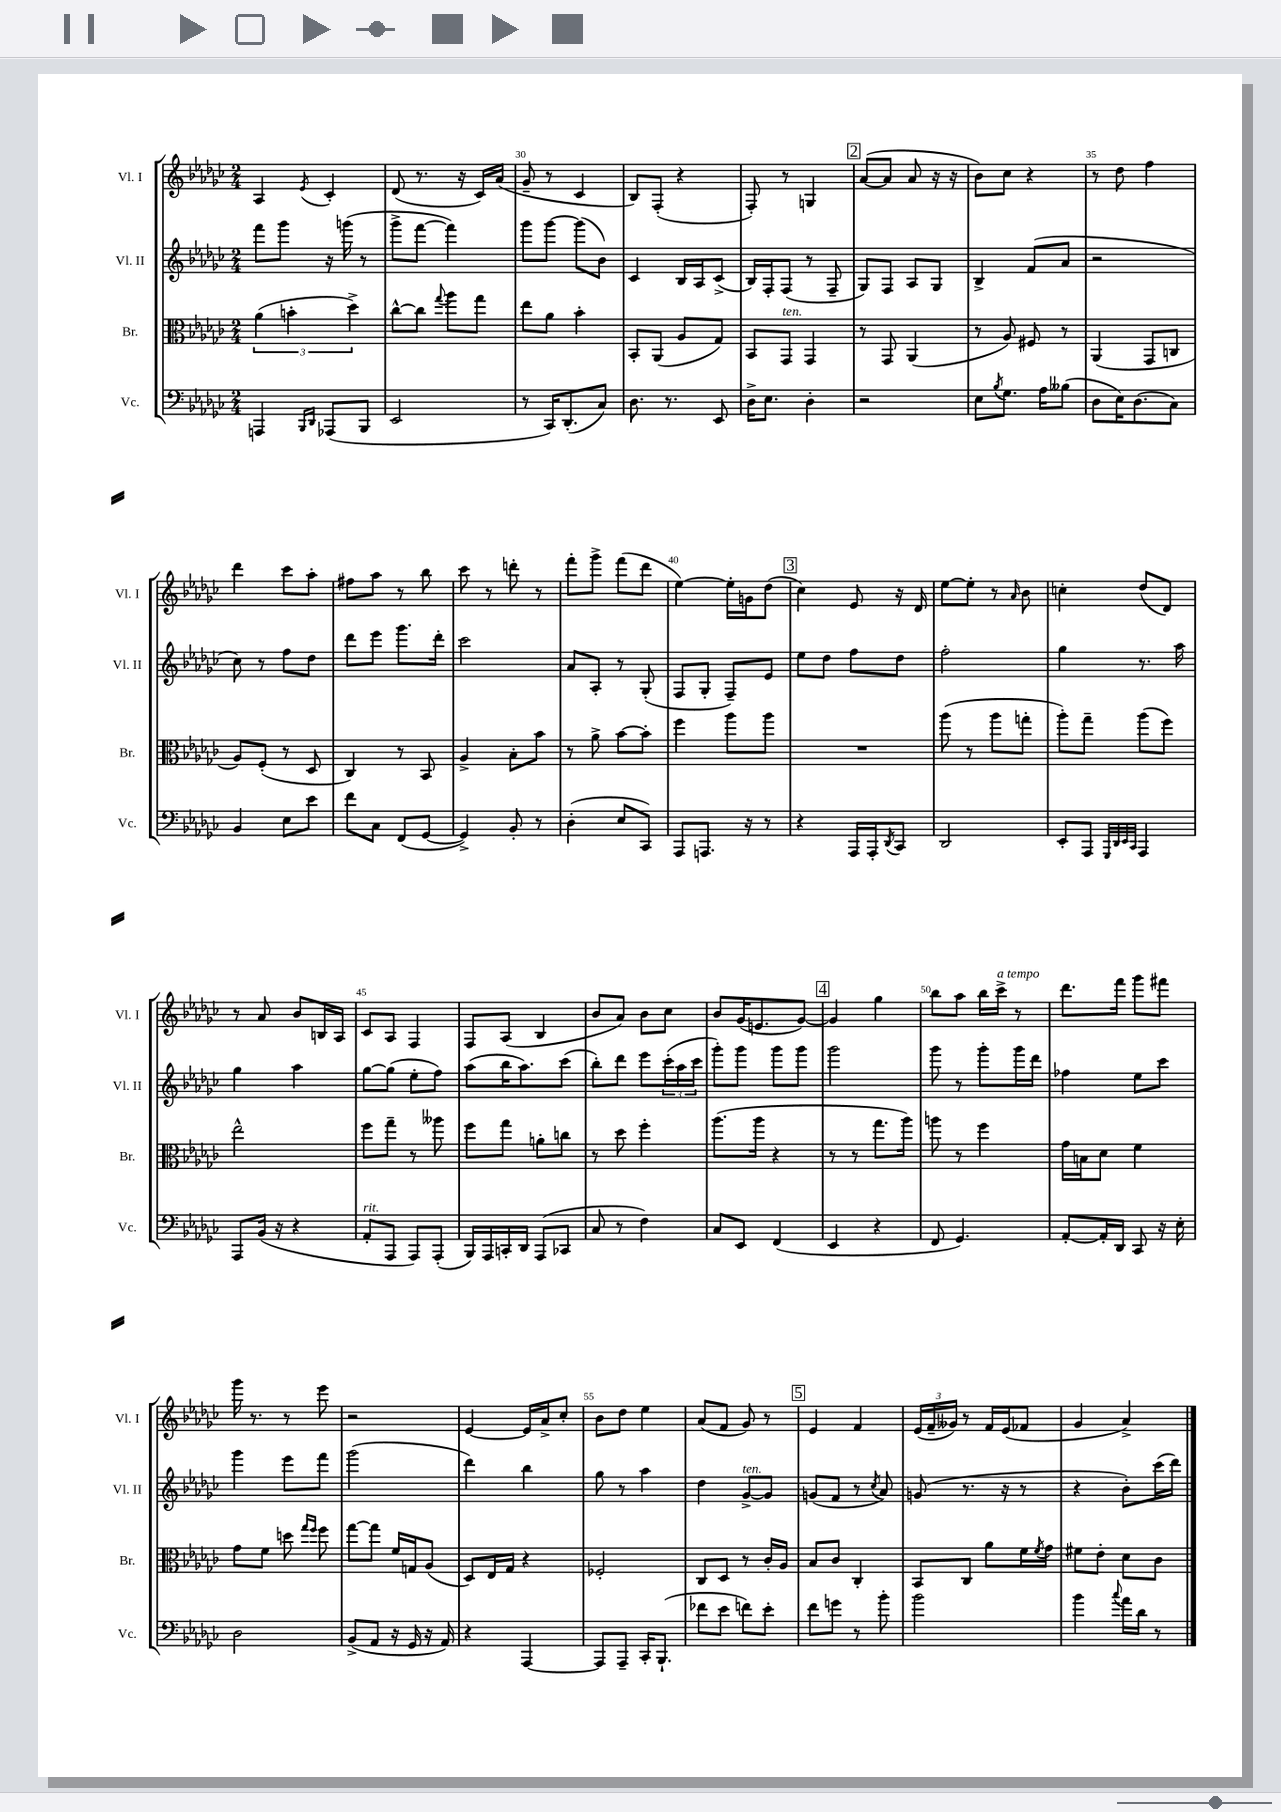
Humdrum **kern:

**kern	**kern	**kern	**kern
*staff4	*staff3	*staff2	*staff1
*clefF4	*clefC3	*clefG2	*clefG2
*k[b-e-a-d-g-c-]	*k[b-e-a-d-g-c-]	*k[b-e-a-d-g-c-]	*k[b-e-a-d-g-c-]
*M2/4	*M2/4	*M2/4	*M2/4
4AAA/	(6a-\	8fff\L	4A-/
.	.	8ggg-\J	.
.	6b'\	.	.
16qqBBB-/LL	.	.	.
16qqDD-/JJ	.	.	8qe-/
(8AAA-/L	.	16r	4c-'/
.	.	(16ggg\	.
.	6dd-^\)	.	.
8BBB-/J	.	8r	.
=	=	=	=
2EE-/	[8cc-^^\L	8ggg-^\L	(8d-/
.	8cc-\]J	[8fff\J	8.r
.	8qqgg-/	.	.
.	8aa-\L	4fff\])	.
.	.	.	16r
.	8gg-\J	.	16c-/LL)
.	.	.	(16a-/JJ
=	=	=	=
8r	8ee-\L	8ggg-\L	8g-~/
16CC-/LK)	8a-\J	[8ggg-\J	8r
(8.DD-'/	.	.	.
.	4b-'\	(8ggg-\]L	4c-/
8C-/J)	.	8b-\J)	.
=	=	=	=
8.D-\	8BB-'/L	4c-/	8B-/L)
.	(8AA-/J	.	(8F'/J
8.r	.	.	.
.	8A-/L	16B-/LL	4r
.	.	16A-/J	.
8EE-/	8G-/J)	(8c-^/J	.
=	=	=	=
16D-^\LK	8BB-/L	16B-/LL)	8F'/)
8.E-\J	.	16F'/J	.
.	8GG-/J	(8F/J	8r
4D-'\	4GG-/	8r	4G/
.	.	8F~/	.
=	=	=	=
2r	8r	8G-/L)	([8a-/L
.	8GG-/	8F/J	8a-/]J
.	(4AA-/	8A-/L	8a-/
.	.	8G-/J	16r
.	.	.	16r
=	=	=	=
8E-\L	8r	4B-^/	8b-\L)
8qB-/	.	.	.
8.G-\J	8A-/)	.	8cc-\J
.	8F#/	(8f/L	4r
16A-\LK	.	.	.
(8B--\J	8r	8a-/J	.
=	=	=	=
8D-\L	(4AA-/	2r	8r
16E-\K)	.	.	8dd-\
(8.D-\	.	.	.
.	8GG-/L	.	4ff\
8C-\J)	8C/J	.	.
=	=	=	=
4BB-/	8A-/L)	8cc-\)	4ddd-\
.	(8F'/J	8r	.
8E-\L	8r	8ff\L	8ccc-\L
8e-\J	8D-/	8dd-\J	8aa-'\J
=	=	=	=
8f\L	4C-/)	8ddd-\L	8ff#\L
8C-\J	.	8eee-\J	8aa-\J
(8FF/L	8r	8.ggg-\L	8r
[8GG-/J	8BB-/	.	8bb-\
.	.	16ddd-'\Jk	.
=	=	=	=
4GG-^/])	4A-^/	2ccc-\	8ccc-\
.	.	.	8r
8BB-'/	8B-'\L	.	8ddd'\
8r	8b-\J	.	8r
=	=	=	=
(4D-'\	8r	8a-/L	8fff'\L
.	8a-^\	8A-'/J	8ggg-^\J
8E-/L	[8b-\L	8r	(8fff\L
8CC-/J)	8b-'\]J	(8G-'/	8ddd-\J
=	=	=	=
8AAA-/L	4ff\	8F/L	[4ee-\)
8.AAA/J	.	8G-'/J	.
.	8aa-\L	8F~/L)	16ee-'\]LL
16r	.	.	16g\J
8r	8aa-\J	8e-/J	(8dd-\J
=	=	=	=
4r	2r	8ee-\L	4cc-\)
.	.	8dd-\J	.
16AAA-/LL	.	8ff\L	8e-/
16AAA-'/J	.	.	.
8qDD-/	.	.	.
8CC-/J	.	8dd-\J	16r
.	.	.	16d-/
=	=	=	=
2DD-/	(8aa-\	2ff'\	[8ee-\L
.	8r	.	8ee-'\]J
.	8aa-\L	.	8r
.	.	.	16qqa-/
.	8gg'\J	.	8b-\
=	=	=	=
8EE-'/L	8aa-'\L)	4gg-\	4cc'\
8AAA-/J	8gg-~\J	.	.
32qqGGG-/LLL	.	.	.
32qqDD-/	.	.	.
32qqEE-/	.	.	.
32qqCC-/JJJ	.	.	.
4AAA-/	(8aa-\L	8.r	(8dd-/L
.	8ff\J)	.	8d-/J)
.	.	16aa-\	.
=	=	=	=
8AAA-/L	2ee-^^\	4gg-\	8r
(16BB-/Jk	.	.	8a-/
16r	.	.	.
4r	.	4aa-\	8b-/L
.	.	.	16B/L
.	.	.	16A-/JJ
=	=	=	=
8AA-'/L	8ff\L	[8gg-\L	8c-/L
8AAA-/J	8gg-~\J	(8gg-\]J	8A-/J
8AAA-/L)	8r	8ee-'\L	4F/
(8AAA-'/J	8aa--\	8ff\J)	.
=	=	=	=
16BBB-/LL)	8ff\L	(8aa-\L	8F/L
16AAA-/	.	.	.
16CC'/	8gg-\J	16bb-\K	(8A-/J
16DD-/JJ	.	8.aa-\)	.
(8AAA-/L	8a'\L	.	4B-/
8CC-/J	8cc\J	(8ccc-\J	.
=	=	=	=
8C-/	8r	8bb-'\L)	8b-/L
8r	8dd-\	8ddd-\J	8a-/J)
4F\)	4ff'\	8eee-\L	8b-\L
.	.	(24ccc-'\L	8cc-\J
.	.	24aa-\	.
.	.	24ccc-\JJ	.
=	=	=	=
8C-/L	(8.aa-\L	8ggg-'\L)	8b-/L
8EE-/J	.	8ggg-\J	(16g-/K
.	16aa-\Jk	.	8.e/
(4FF/	4r	8ggg-\L	.
.	.	8ggg-\J	[8g-/J)
=	=	=	=
4EE-/	8r	2ggg-\	4g-/]
.	8r	.	.
4r	8.gg-\L	.	4gg-\
.	16aa-\Jk)	.	.
=	=	=	=
8FF/	8aa\	8ggg-\	8bb-\L
4.GG-/)	8r	8r	8aa-\J
.	4ff\	8ggg-'\L	16bb-\LL
.	.	.	16ccc-^\JJ
.	.	16ggg-\L	8r
.	.	16ddd-\JJ	.
=	=	=	=
[8AA-'/L	16g-\LL	4ff-\	8.ddd-\L
.	16B\J	.	.
16AA-'/]L	8d-\J	.	.
16DD-/JJ	.	.	16fff\Jk
8CC-/	4f\	8ee-\L	8ggg-\L
16r	.	8ccc-\J	8fff#\J
16E-'\	.	.	.
=	=	=	=
2D-\	8g-\L	4ggg-\	16ggg-\
.	.	.	8.r
.	8f\J	.	.
.	8dd\	8eee-\L	8r
.	16qqgg-/LL	.	.
.	16qqff/JJ	.	.
.	8ff\	8fff\J	8eee-\
=	=	=	=
(8BB-^/L	[8gg-\L	(2ggg-\	2r
8AA-/J	8gg-\]J	.	.
16r	16f/LL	.	.
16GG-/	16G/J	.	.
16r	(8A-/J	.	.
16AA-/)	.	.	.
=	=	=	=
4r	8D-/L)	4ddd-\)	[4e-/
.	16E-/L	.	.
.	16G-/JJ	.	.
[4AAA-/	4r	4bb-\	16e-/]LL
.	.	.	16a-^/J
.	.	.	8cc-'/J
=	=	=	=
8AAA-/]L	2F-'/	8gg-\	8b-\L
8AAA-~/J	.	8r	8dd-\J
16CC-'/LK	.	4aa-\	4ee-\
(8.BBB-`/J	.	.	.
=	=	=	=
8f-\L	8C-/L	4dd-\	(8a-/L
8e-\J	8D-/J	.	8f/J
8f\L)	8r	[8g-^/L	8g-/)
8e-'\J	16c-'/LL	8g-/]J	8r
.	16A-/JJ	.	.
=	=	=	=
8f\L	8B-/L	(8g/L	4e-/
8g\J	8c-/J	8f/J	.
8r	4C-'/	8r	4f/
.	.	8qcc-/	.
8b-'\	.	8a-/)	.
=	=	=	=
2b-\	8BB-/L	(8g/	(24e-/LL
.	.	.	24f~/
.	.	.	24g--/JJ)
.	8C-/J	8.r	8r
.	8a-\L	.	16f/LL
.	.	16r	(16e-/J
.	16f\L	8r	8f-/J
.	8qf/	.	.
.	16g-\JJ	.	.
=	=	=	=
4b-\	8f#\L	4r	4g-/
.	8e-'\J	.	.
8qqcc-/	.	.	.
16a-\LL	8d-\L	8b-'\L)	4a-^/)
16d-\JJ	.	.	.
8r	8c-\J	(16ccc-\L	.
.	.	16ddd-\JJ)	.
==	==	==	==
*-	*-	*-	*-
